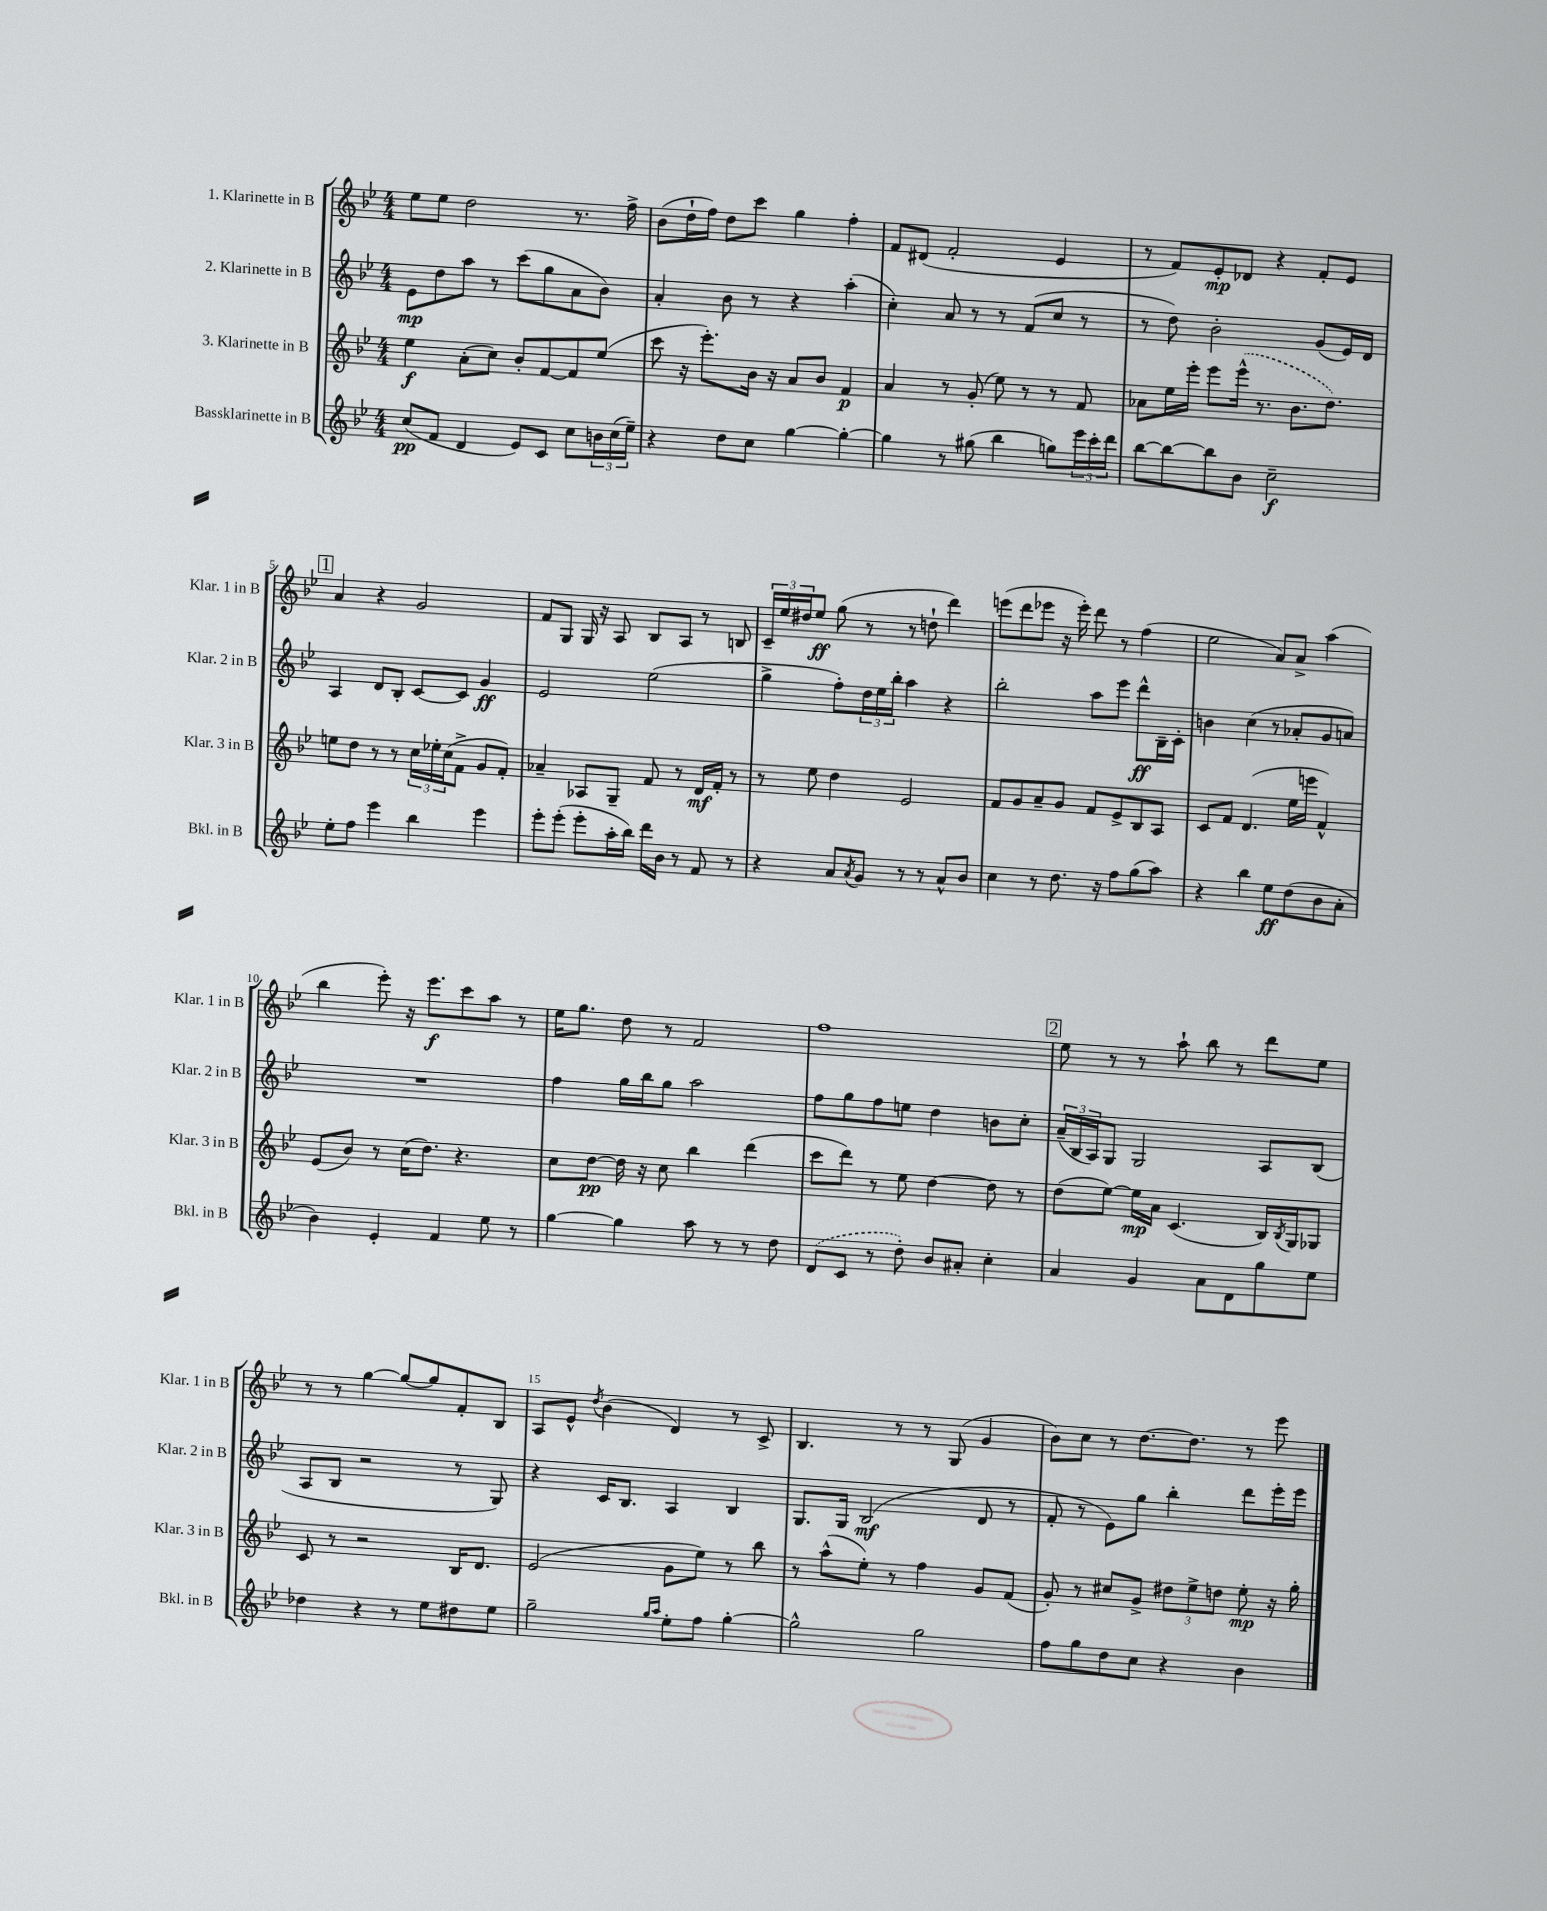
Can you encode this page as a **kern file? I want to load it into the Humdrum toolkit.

**kern	**dynam	**kern	**dynam	**kern	**dynam	**kern	**dynam
*part4	*part4	*part3	*part3	*part2	*part2	*part1	*part1
*staff4	*staff4	*staff3	*staff3	*staff2	*staff2	*staff1	*staff1
*I"Bassklarinette in B	*	*I"3. Klarinette in B	*	*I"2. Klarinette in B	*	*I"1. Klarinette in B	*
*I'Bkl. in B	*	*I'Klar. 3 in B	*	*I'Klar. 2 in B	*	*I'Klar. 1 in B	*
*clefG2	*	*clefG2	*	*clefG2	*	*clefG2	*
*k[b-e-]	*	*k[b-e-]	*	*k[b-e-]	*	*k[b-e-]	*
*M4/4	*	*M4/4	*	*M4/4	*	*M4/4	*
=1	=1	=1	=1	=1	=1	=1	=1
(8cc/L	pp	4ee-\	f	8e-\L	mp	8ee-\L	.
8f/J	.	.	.	8dd\	.	8ee-\J	.
4d/	.	(8a'\L	.	8aa\J	.	2dd\	.
.	.	8cc\J)	.	8r	.	.	.
8e-/L)	.	8b-'/L	.	(8ccc\L	.	.	.
8c/J	.	[8f/	.	8gg\	.	.	.
8cc\L	.	8f/]	.	8a\	.	8.r	.
24bn\L	.	(8ee-/J	.	8b-\J)	.	.	.
(24cc\	.	.	.	.	.	.	.
.	.	.	.	.	.	16ff^\	.
24ee-~\JJ)	.	.	.	.	.	.	.
=2	=2	=2	=2	=2	=2	=2	=2
4r	.	8ccc\	.	4a'/	.	(8b-\L	.
.	.	16r	.	.	.	16dd`\L	.
.	.	8.eee-'\L)	.	.	.	16ff\JJ)	.
8dd\L	.	.	.	8b-\	.	8dd\L	.
8cc\J	.	16b-\Jk	.	8r	.	8ccc\J	.
.	.	16r	.	.	.	.	.
[4gg\	.	8a/L	.	4r	.	4gg\	.
.	.	8b-/J	.	.	.	.	.
4gg'\_	.	4f/	p	(4aa'\	.	4ff'\	.
=3	=3	=3	=3	=3	=3	=3	=3
4gg\]	.	4a/	.	4cc'\)	.	8f/L	.
.	.	.	.	.	.	(8d#X/J	.
8r	.	8r	.	8a/	.	2f'/	.
(8gg#X\	.	(8g'/	.	8r	.	.	.
4bb-\	.	8ee-\)	.	8r	.	.	.
.	.	8r	.	(8f/L	.	.	.
8ggn\L)	.	8r	.	8cc/J	.	4e-/	.
24eee-\L	.	8f/	.	8r	.	.	.
24ccc'\	.	.	.	.	.	.	.
24ddd\JJ	.	.	.	.	.	.	.
=4	=4	=4	=4	=4	=4	=4	=4
[8bb-\L	.	8a-X\L	.	8r	.	8r	.
8bb-\_	.	16ee-\L	.	8dd\)	.	8f/L)	.
.	.	16eee-'\JJ	.	.	.	.	.
8bb-\]	.	8eee-\L	.	2b-'\	.	8e-'/	mp
8b-\J	.	(16eee-^^\Jk	.	.	.	8d-X/J	.
.	.	8.r	.	.	.	.	.
2cc~\	f	.	.	.	.	4r	.
.	.	8.b-\L	.	.	.	.	.
.	.	.	.	(8g/L	.	8f'/L	.
.	.	8.dd\J)	.	.	.	.	.
.	.	.	.	16e-/L)	.	8e-/J	.
.	.	.	.	16d/JJ	.	.	.
!!LO:LB:g=z
!!LO:REH:place=s1:t=1
=5	=5	=5	=5	=5	=5	=5	=5
8ee-'\L	.	8een\L	.	4A/	.	4a/	.
8ff\J	.	8dd\J	.	.	.	.	.
4eee-\	.	8r	.	8d/L	.	4r	.
.	.	8r	.	8B-'/J	.	.	.
4bb-\	.	24cc\LL	.	[8c/L	.	2g/	.
.	.	24ee-X'\	.	.	.	.	.
.	.	(24cc\J	.	.	.	.	.
.	.	8f^\J	.	8c/J]	.	.	.
4eee-\	.	8g/L	.	4g/	ff	.	.
.	.	8f'/J)	.	.	.	.	.
=6	=6	=6	=6	=6	=6	=6	=6
8eee-'\L	.	4a-X~/	.	2e-/	.	8f/L	.
(8eee-'\J	.	.	.	.	.	8G/J	.
8eee-'\L	.	8A-X/L	.	.	.	16G/	.
.	.	.	.	.	.	16r	.
16aa'\L	.	8G~/J	.	.	.	8A/	.
16bb-\JJ)	.	.	.	.	.	.	.
16ddd\LL	.	8f/	.	(2ee-\	.	8B-/L	.
16b-\JJ	.	.	.	.	.	.	.
8r	.	8r	.	.	.	8A/J	.
8f/	.	16d/LL	mf	.	.	8r	.
.	.	16f'/JJ	.	.	.	.	.
8r	.	8r	.	.	.	8Bn/	.
=7	=7	=7	=7	=7	=7	=7	=7
4r	.	8r	.	4gg^\	.	24c~/LL	.
.	.	.	.	.	.	24ee-/	.
.	.	.	.	.	.	24dd#X/J	.
.	.	8ee-\	.	.	.	8ee-/J	ff
8a/L	.	4dd\	.	8ff'\L)	.	(8gg\	.
8qa/	.	.	.	.	.	.	.
8g/J	.	.	.	24dd\L	.	8r	.
.	.	.	.	24ee-\	.	.	.
.	.	.	.	24bb-'\JJ	.	.	.
8r	.	2e-/	.	4aa\	.	8r	.
8r	.	.	.	.	.	8ddn`\	.
8a^^/L	.	.	.	4r	.	4ddd\)	.
8b-/J	.	.	.	.	.	.	.
=8	=8	=8	=8	=8	=8	=8	=8
4cc\	.	8f/L	.	2bb-'\	.	(8eeen\L	.
.	.	8g/	.	.	.	8ddd\	.
8r	.	8a~/	.	.	.	8eee-X\J	.
8.dd\	.	8g/J	.	.	.	16r	.
.	.	.	.	.	.	16eee-'\)	.
.	.	8f/L	.	8aa\L	.	8ddd\	.
16r	.	.	.	.	.	.	.
8ff\L	.	8e-^/	.	8eee-\J	.	8r	.
(8gg\	.	8B-/	.	8ddd^^\L	ff	(4ff\	.
8aa\J)	.	8A/J	.	16B-~\L	.	.	.
.	.	.	.	16c'\JJ	.	.	.
=9	=9	=9	=9	=9	=9	=9	=9
4r	.	8c/L	.	4bn\	.	2ee-\	.
.	.	8f/J	.	.	.	.	.
4bb-\	.	(4.d/	.	(4cc\	.	.	.
8ee-\L	ff	.	.	8r	.	8a/L)	.
(8dd\	.	16ee-\LL	.	8a-X'/L	.	8a^/J	.
.	.	16eeen\JJ	.	.	.	.	.
8b-\	.	4f^^/)	.	8g/	.	(4aa\	.
8a'\J	.	.	.	8an/J)	.	.	.
!!LO:LB:g=z
=10	=10	=10	=10	=10	=10	=10	=10
4b-\)	.	(8e-/L	.	1r	.	4bb-\	.
.	.	8b-/J)	.	.	.	.	.
4e-'/	.	8r	.	.	.	8eee-'\)	.
.	.	(16cc\KL	.	.	.	16r	.
.	.	8.dd\J)	.	.	.	8.eee-\L	f
4f/	.	.	.	.	.	.	.
.	.	4.r	.	.	.	8ccc\	.
8ee-\	.	.	.	.	.	8aa\J	.
8r	.	.	.	.	.	8r	.
=11	=11	=11	=11	=11	=11	=11	=11
[4gg\	.	8cc\L	.	4ff\	.	16ee-\KL	.
.	.	.	.	.	.	8.gg\J	.
.	.	[8dd\J	pp	.	.	.	.
4gg\]	.	16dd\]	.	16gg\LL	.	8dd\	.
.	.	16r	.	16bb-\J	.	.	.
.	.	8cc\	.	8gg\J	.	8r	.
8aa\	.	4bb-\	.	2aa\	.	2f/	.
8r	.	.	.	.	.	.	.
8r	.	(4ddd\	.	.	.	.	.
8dd\	.	.	.	.	.	.	.
=12	=12	=12	=12	=12	=12	=12	=12
(8d/L	.	8ccc\L	.	8ff\L	.	1ff	.
8c/J	.	8ddd\J)	.	8gg\	.	.	.
8r	.	8r	.	8ff\	.	.	.
8dd'\)	.	8ee-\	.	8een\J	.	.	.
8b-/L	.	[4dd\	.	4dd\	.	.	.
8a#X'/J	.	.	.	.	.	.	.
4cc'\	.	8dd\]	.	8bn\L	.	.	.
.	.	8r	.	8cc'\J	.	.	.
!!LO:REH:place=s1:t=2
=13	=13	=13	=13	=13	=13	=13	=13
4a/	.	(8dd\L	.	(24a~/LL	.	8ee-\	.
.	.	.	.	24B-/	.	.	.
.	.	.	.	24A/J)	.	.	.
.	.	[8ee-\J)	.	8G/J	.	8r	.
4g/	.	16ee-\LL]	mp	2G/	.	8r	.
.	.	16a\JJ	.	.	.	.	.
.	.	(4.c/	.	.	.	8aa`\	.
8a\L	.	.	.	.	.	8bb-\	.
8d\	.	.	.	.	.	8r	.
8gg\	.	16B-/LL)	.	8A/L	.	8ddd\L	.
.	.	8qB-/	.	.	.	.	.
.	.	16G/J	.	.	.	.	.
8ee-\J	.	8G-X/J	.	(8B-/J	.	8ee-\J	.
!!LO:LB:g=z
=14	=14	=14	=14	=14	=14	=14	=14
4dd-X\	.	8c/	.	8A/L	.	8r	.
.	.	8r	.	8B-/J	.	8r	.
4r	.	2r	.	2r	.	[4gg\	.
8r	.	.	.	.	.	8gg/L_	.
8ee-\L	.	.	.	.	.	8gg/]	.
8dd#X\	.	16B-/KL	.	8r	.	8f'/	.
.	.	8.d/J	.	.	.	.	.
8ee-\J	.	.	.	8G/)	.	8B-/J	.
=15	=15	=15	=15	=15	=15	=15	=15
2gg~\	.	(2e-/	.	4r	.	8A/L	.
.	.	.	.	.	.	8e-^^/J	.
.	.	.	.	.	.	8qdd/	.
.	.	.	.	16c/KL	.	(4b-\	.
.	.	.	.	8.B-/J	.	.	.
16qqgg/LL	.	.	.	.	.	.	.
16qqaa/JJ	.	.	.	.	.	.	.
8ee-'\L	.	8g\L	.	4A/	.	4d/)	.
8ff\J	.	8ee-\J)	.	.	.	.	.
[4gg'\	.	8r	.	4B-/	.	8r	.
.	.	8bb-\	.	.	.	8c^/	.
=16	=16	=16	=16	=16	=16	=16	=16
2gg^^\]	.	8r	.	8.G/L	.	4.B-/	.
.	.	(8aa^^\L	.	.	.	.	.
.	.	.	.	16G/Jk	.	.	.
.	.	8ee-'\J)	.	(2B-/	mf	.	.
.	.	8r	.	.	.	8r	.
2gg\	.	4ff\	.	.	.	8r	.
.	.	.	.	.	.	(8G/	.
.	.	8g/L	.	8d/	.	4g/	.
.	.	(8f/J	.	8r	.	.	.
=17	=17	=17	=17	=17	=17	=17	=17
8ff\L	.	8g'/)	.	8f'/	.	8b-\L)	.
8gg\	.	8r	.	8r	.	8cc\J	.
8dd\	.	8cc#X/L	.	8e-\L)	.	8r	.
8cc\J	.	8g^/J	.	8gg\J	.	[8.dd\L	.
4r	.	12dd#X\L	.	4bb-'\	.	.	.
.	.	.	.	.	.	8.dd\J]	.
.	.	12ee-^\	.	.	.	.	.
.	.	12ddn\J	.	.	.	.	.
4b-\	.	8ee-'\	mp	8ddd\L	.	8r	.
.	.	16r	.	16eee-'\L	.	8eee-\	.
.	.	16gg'\	.	16eee-\JJ	.	.	.
==	==	==	==	==	==	==	==
*-	*-	*-	*-	*-	*-	*-	*-
